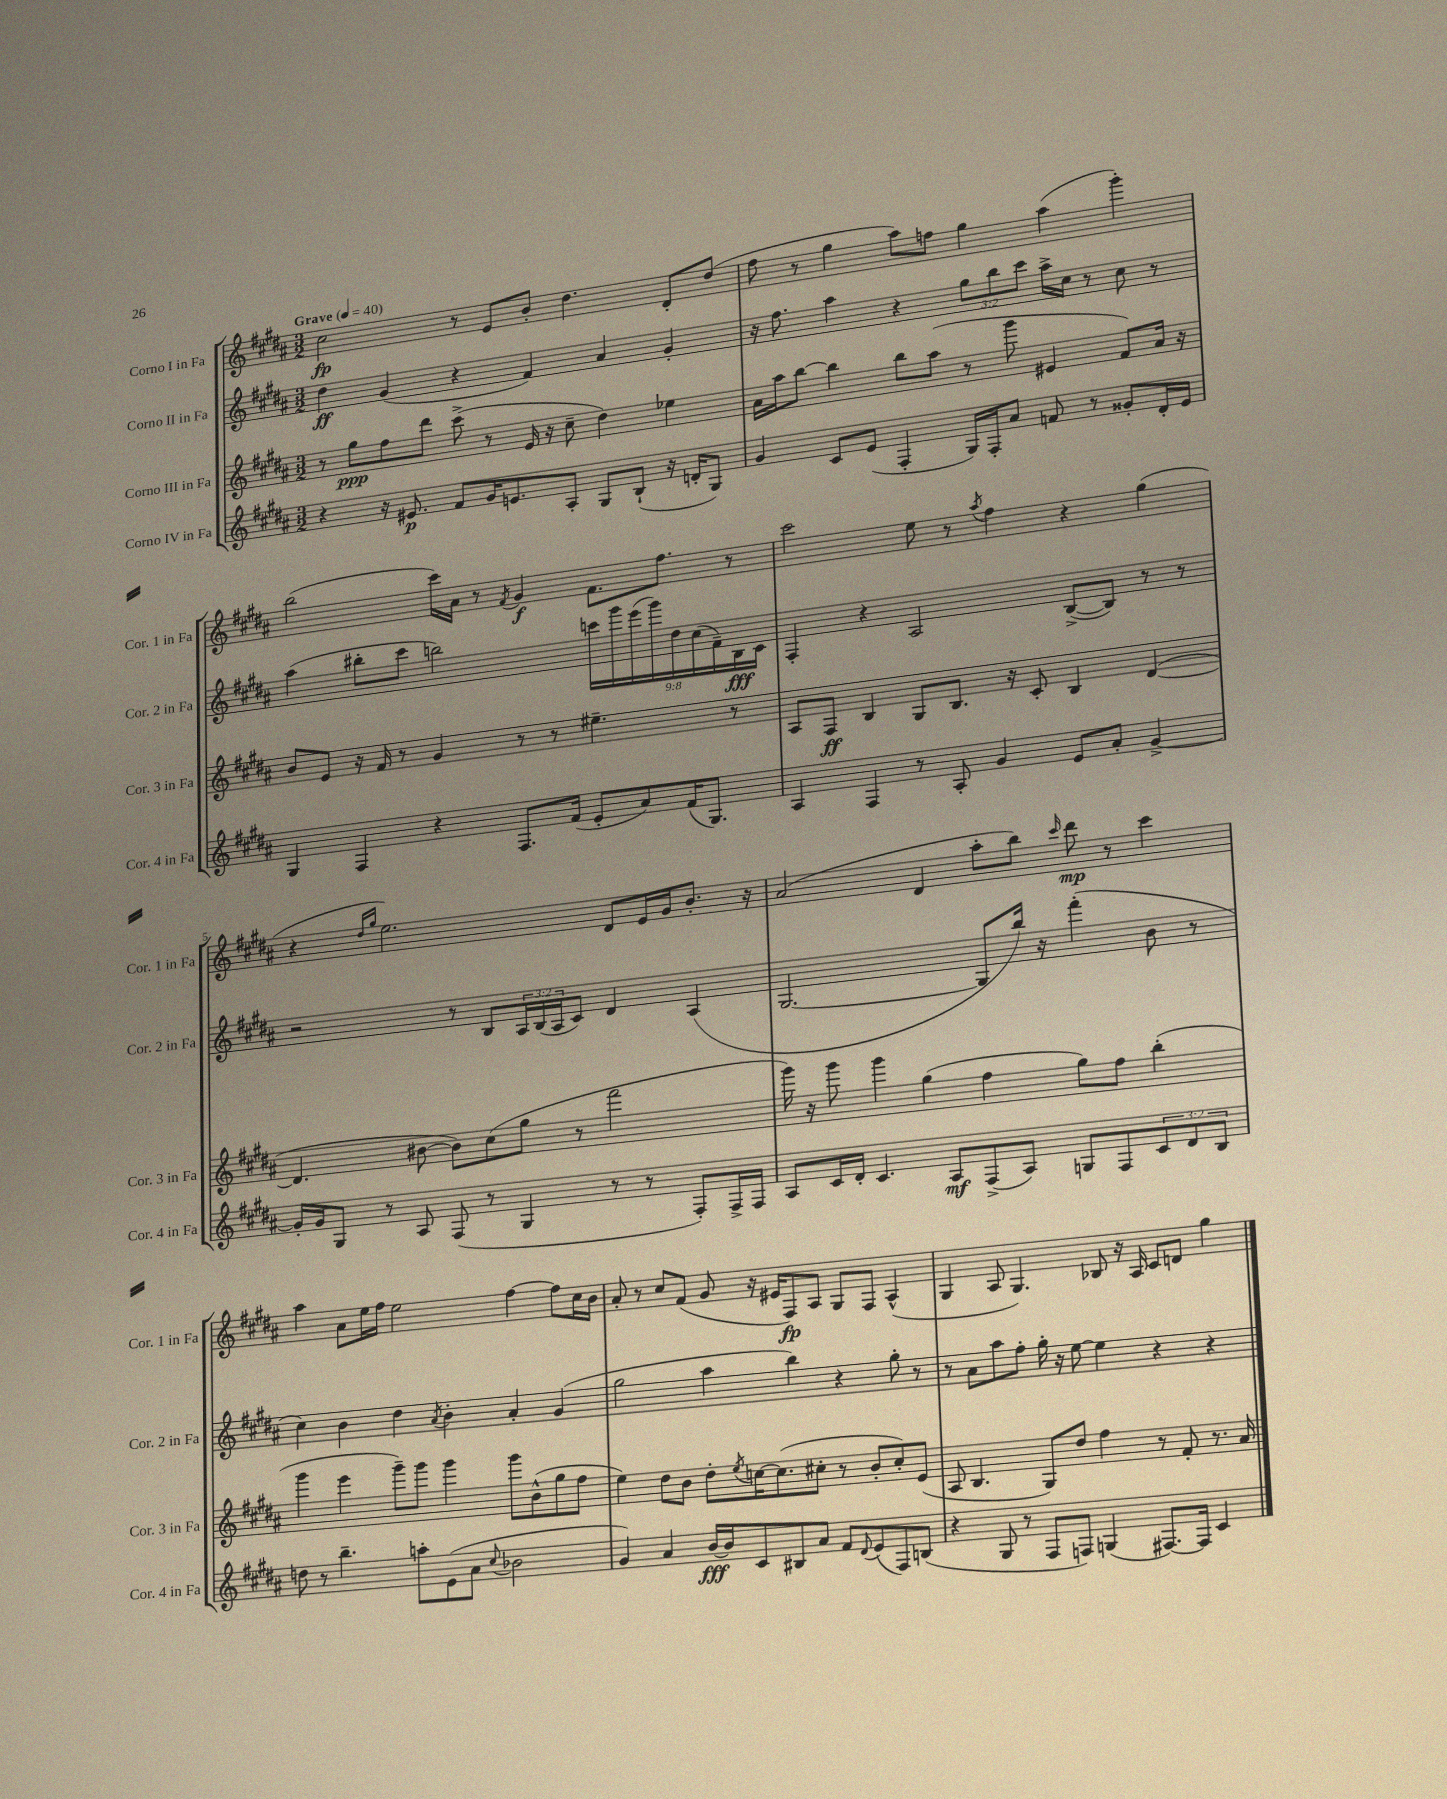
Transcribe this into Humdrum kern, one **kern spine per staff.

**kern	**dynam	**kern	**dynam	**kern	**dynam	**kern	**dynam
*part4	*part4	*part3	*part3	*part2	*part2	*part1	*part1
*staff4	*staff4	*staff3	*staff3	*staff2	*staff2	*staff1	*staff1
*I"Corno IV in Fa	*	*I"Corno III in Fa	*	*I"Corno II in Fa	*	*I"Corno I in Fa	*
*I'Cor. 4 in Fa	*	*I'Cor. 3 in Fa	*	*I'Cor. 2 in Fa	*	*I'Cor. 1 in Fa	*
*clefG2	*	*clefG2	*	*clefG2	*	*clefG2	*
*k[f#c#g#d#a#]	*	*k[f#c#g#d#a#]	*	*k[f#c#g#d#a#]	*	*k[f#c#g#d#a#]	*
*M3/2	*	*M3/2	*	*M3/2	*	*M3/2	*
*MM40	*	*MM40	*	*MM40	*	*MM40	*
=1	=1	=1	=1	=1	=1	=1	=1
!	!	!	!	!	!	!LO:TX:a:B:t=Grave	!
4r	.	8r	.	4dd#\	ff	2cc#\	fp
.	.	8gg#\L	ppp	.	.	.	.
16r	.	8ff#\	.	(4g#/	.	.	.
8.e#X/	p	.	.	.	.	.	.
.	.	8ddd#\J	.	.	.	.	.
8f#/L	.	(8ccc#^\	.	4r	.	8r	.
16g#/K	.	8r	.	.	.	8e/L	.
8.en/	.	.	.	.	.	.	.
.	.	16e/	.	4f#/)	.	8b'/J	.
.	.	16r	.	.	.	.	.
8A#'/J	.	8cc#~\	.	.	.	4.dd#\	.
8G#/L	.	4dd#\)	.	4a#/	.	.	.
(8B`/J	.	.	.	.	.	.	.
16r	.	4ee-X\	.	4g#'/	.	8d#'/L	.
16dn'/KL	.	.	.	.	.	.	.
8G#/J)	.	.	.	.	.	(8dd#/J	.
=2	=2	=2	=2	=2	=2	=2	=2
4g#/	.	16a#\LL	.	16r	.	8ff#\	.
.	.	16aa#\J	.	8.ff#\	.	.	.
.	.	[8bb\J	.	.	.	8r	.
8c#/L	.	4bb\]	.	4aa#\	.	4gg#\	.
(8e/J	.	.	.	.	.	.	.
4F#'/	.	8bb\L	.	4r	.	8aa#\L)	.
.	.	(8aa#\J	.	.	.	8ffn\J	.
16G#/LL)	.	8r	.	12gg#\L	.	4gg#\	.
16F#'/J	.	.	.	.	.	.	.
.	.	.	.	12bb\	.	.	.
8a#/J	.	8ggg#\	.	.	.	.	.
.	.	.	.	12ccc#\J	.	.	.
8fn/	.	4e#X/	.	16aa#^\LL	.	(4aa#\	.
.	.	.	.	16cc#\JJ	.	.	.
8r	.	.	.	8r	.	.	.
8g##X'/L	.	8f#/L)	.	8cc#\	.	4ggg#'\)	.
16d#'/L	.	16a#/Jk	.	8r	.	.	.
16e/JJ	.	16r	.	.	.	.	.
!!LO:LB:g=z
=3	=3	=3	=3	=3	=3	=3	=3
4G#/	.	8b/L	.	(4aa#\	.	(2bb\	.
.	.	8e/J	.	.	.	.	.
4F#/	.	16r	.	8bb#X'\L	.	.	.
.	.	16f#/	.	.	.	.	.
.	.	8r	.	8ccc#\J	.	.	.
4r	.	4g#/	.	2bbn\)	.	16ccc#\LL)	.
.	.	.	.	.	.	16a#\JJ	.
.	.	.	.	.	.	8r	.
.	.	.	.	.	.	8qf#/	.
8.F#/L	.	8r	.	.	.	4g#/	f
.	.	8r	.	.	.	.	.
(16f#/Jk	.	.	.	.	.	.	.
8e'/L	.	4.ee#X~\	.	18cccn\LL	.	8.f#\L	.
.	.	.	.	18ggg#\	.	.	.
.	.	.	.	(18eee\	.	.	.
8a#/)	.	.	.	.	.	.	.
.	.	.	.	18ggg#\)	.	.	.
.	.	.	.	.	.	8.ff#\J	.
.	.	.	.	18dd#\	.	.	.
(16f#/K	.	.	.	.	.	.	.
.	.	.	.	(18cc#\	.	.	.
8.G#/J)	.	.	.	.	.	.	.
.	.	.	.	18f#~\)	.	.	.
.	.	8r	.	.	.	8r	.
.	.	.	.	18B\	fff	.	.
.	.	.	.	18c#\JJ	.	.	.
=4	=4	=4	=4	=4	=4	=4	=4
4A#/	.	8A#/L	.	4F#'/	.	2ccc#\	.
.	.	8F#/J	ff	.	.	.	.
4F#/	.	4B/	.	4r	.	.	.
8r	.	8G#/L	.	2A#/	.	8ee\	.
8A#'/	.	8.B/J	.	.	.	8r	.
.	.	.	.	.	.	8qaa#/	.
4g#/	.	.	.	.	.	4ff#\	.
.	.	16r	.	.	.	.	.
.	.	8c#'/	.	.	.	.	.
8e/L	.	4B/	.	([8B^/L	.	4r	.
8a#'/J	.	.	.	8B/J])	.	.	.
[4g#^/	.	([4d#/	.	8r	.	(4gg#\	.
.	.	.	.	8r	.	.	.
!!LO:LB:g=z
=5	=5	=5	=5	=5	=5	=5	=5
16g#'/LL]	.	4.d#/]	.	2r	.	4r	.
16g#/J	.	.	.	.	.	.	.
8G#/J	.	.	.	.	.	.	.
.	.	.	.	.	.	16qqdd#/LL	.
.	.	.	.	.	.	16qqgg#/JJ	.
8r	.	.	.	.	.	2.ee\)	.
8A#/	.	[8b#X\	.	.	.	.	.
(8F#/	.	8b#\L])	.	8r	.	.	.
8r	.	(8cc#\	.	8B/L	.	.	.
4G#/	.	8gg#\J	.	24A#/L	.	.	.
.	.	.	.	(24B/	.	.	.
.	.	.	.	24A#/J	.	.	.
.	.	8r	.	8c#/J)	.	.	.
8r	.	2fff#\	.	4d#/	.	8d#/L	.
8r	.	.	.	.	.	16e/L	.
.	.	.	.	.	.	16g#/J	.
8F#'/L)	.	.	.	(4A#/	.	8.b'/J	.
16F#^/L	.	.	.	.	.	.	.
16F#/JJ	.	.	.	.	.	16r	.
=6	=6	=6	=6	=6	=6	=6	=6
8A#/L	.	16ggg#\)	.	[2.G#/	.	(2a#/	.
.	.	16r	.	.	.	.	.
16c#/L	.	8ggg#\	.	.	.	.	.
16d#'/JJ	.	.	.	.	.	.	.
4.c#/	.	4ggg#\	.	.	.	.	.
.	.	(4gg#\	.	.	.	4d#/	.
8A#/L	mf	.	.	.	.	.	.
(8F#^/	.	4ff#\	.	8G#/L]	.	8aa#'\L	.
8A#/J)	.	.	.	16bb/Jk)	.	8bb\J)	.
.	.	.	.	16r	.	.	.
.	.	.	.	.	.	16qqccc#/	.
8Gn/L	.	8gg#\L)	.	(4fff#'\	.	8ddd#\	mp
8F#/	.	8ff#\J	.	.	.	8r	.
12c#/	.	(4bb'\	.	8b\	.	4ccc#\	.
12d#/	.	.	.	.	.	.	.
.	.	.	.	8r	.	.	.
12B/J	.	.	.	.	.	.	.
!!LO:LB:g=z
=7	=7	=7	=7	=7	=7	=7	=7
8ddn\	.	4ggg#\	.	4cc#\)	.	4aa#\	.
8r	.	.	.	.	.	.	.
4.bb~\	.	4eee\	.	4b\	.	8a#\L	.
.	.	.	.	.	.	16ee\L	.
.	.	.	.	.	.	16ff#\JJ	.
.	.	8ggg#~\L)	.	4dd#\	.	2ee\	.
8aan'\L	.	8ggg#\J	.	.	.	.	.
.	.	.	.	8qa#/	.	.	.
(8e\	.	4ggg#\	.	4b'\	.	.	.
8a#\J	.	.	.	.	.	.	.
8qqcc#/	.	.	.	.	.	.	.
2b-X\	.	8ggg#\L	.	4a#'/	.	[4ff#\	.
.	.	(8b^^\	.	.	.	.	.
.	.	8gg#\	.	(4g#/	.	8ff#\L]	.
.	.	8ff#\J	.	.	.	16cc#\L	.
.	.	.	.	.	.	16b\JJ	.
=8	=8	=8	=8	=8	=8	=8	=8
4g#/)	.	4ee\)	.	2gg#\	.	8a#'/	.
.	.	.	.	.	.	8r	.
4a#/	.	8dd#\L	.	.	.	8cc#/L	.
.	.	8b\J	.	.	.	(8f#/J	.
[16b/LL	fff	8dd#'\L	.	4aa#\	.	8g#/	.
16b/J]	.	.	.	.	.	.	.
.	.	8qee/	.	.	.	.	.
8c#/	.	[16ccn\K	.	.	.	16r	.
.	.	(8.cc\]	.	.	.	16e#X/KL	.
8B#X/	.	.	.	4bb\)	.	8F#/)	fp
8a#/J	.	8cc#X'\J	.	.	.	8A#/J	.
8f#/L	.	8r	.	4r	.	8G#/L	.
8qqd#/	.	.	.	.	.	.	.
(8e/	.	8b'/L	.	.	.	8F#/J	.
8F#/)	.	8cc#'/)	.	8gg#'\	.	(4A#^^/	.
(8Bn/J	.	(8e/J	.	8r	.	.	.
=9	=9	=9	=9	=9	=9	=9	=9
4r	.	8A#/	.	8r	.	4G#/	.
.	.	4.B/	.	8a#\L	.	.	.
8G#/	.	.	.	8aa#\	.	8A#/	.
8r	.	.	.	8ff#'\J	.	4.G#/)	.
8F#/L	.	8G#/L)	.	16gg#'\	.	.	.
.	.	.	.	16r	.	.	.
8Fn/J)	.	8dd#/J	.	[8ee\	.	.	.
(4Gn/	.	4ff#\	.	4ee\]	.	8B-X/	.
.	.	.	.	.	.	16r	.
.	.	.	.	.	.	16A#/	.
[8.F#X/L)	.	8r	.	4r	.	8c#/L	.
.	.	8f#'/	.	.	.	8dn/J	.
16F#/Jk]	.	.	.	.	.	.	.
4c#/	.	8.r	.	4r	.	4gg#\	.
.	.	16a#/	.	.	.	.	.
==	==	==	==	==	==	==	==
*-	*-	*-	*-	*-	*-	*-	*-
